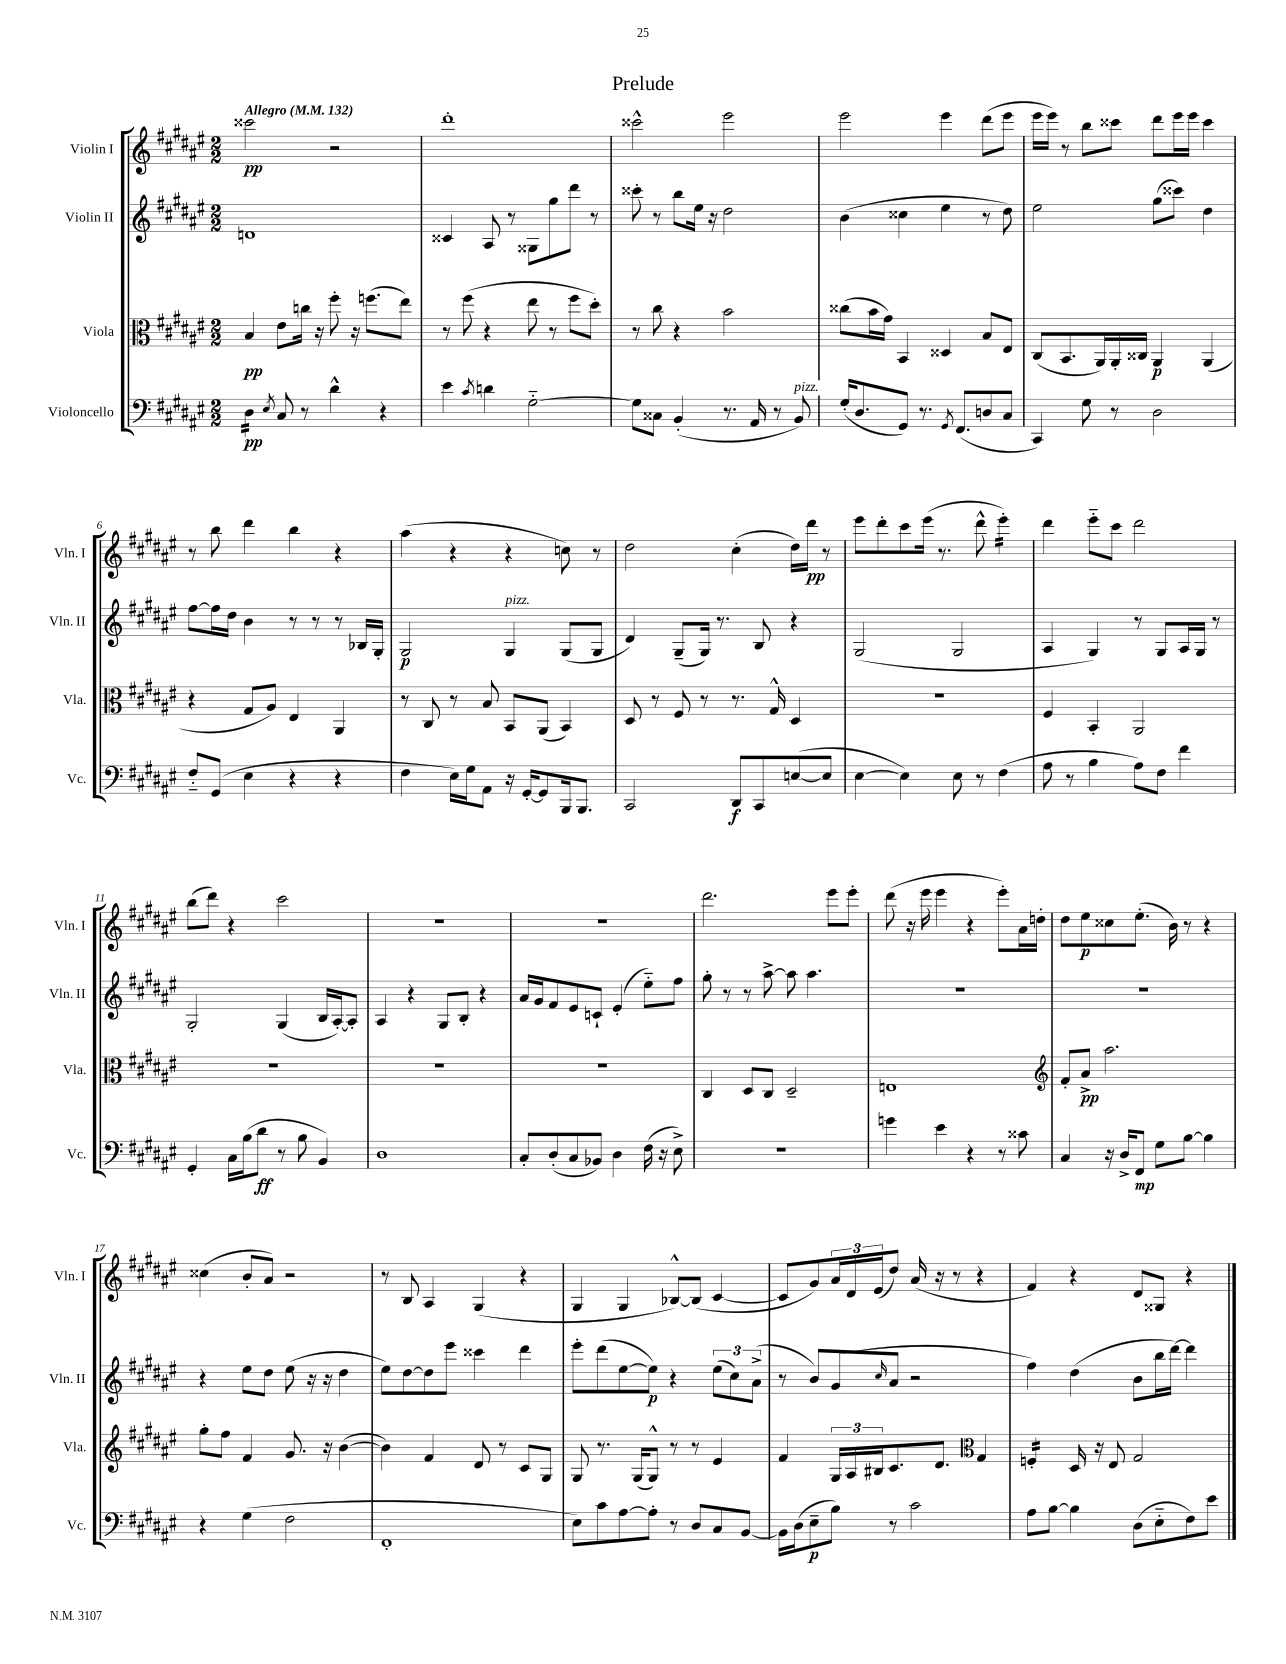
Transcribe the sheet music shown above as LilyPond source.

\header { title = "Prelude" }
<<
\new StaffGroup <<
\new Staff = "s0" \with { instrumentName = "Violin I" shortInstrumentName = "Vln. I" } {
    \clef treble \key fis \major \numericTimeSignature \time 2/2 \tempo "Allegro" 4 = 132
    cisis'''2\pp r2 |
    dis'''1-. |
    cisis'''2-^ eis'''2 |
    eis'''2 eis'''4 dis'''8( eis'''8 |
    eis'''16 eis'''16) r8 b''8 cisis'''8 dis'''8 eis'''16 eis'''16 cisis'''4 |
    r8 b''8 dis'''4 b''4 r4 |
    ais''4( r4 r4 c''8) r8 |
    dis''2 cis''4-.( dis''16) dis'''16\pp r8 |
    eis'''8 dis'''8-. cis'''8 eis'''16( r8. dis'''8-^ eis'''4:16-.) |
    dis'''4 eis'''8-_ cis'''8 dis'''2 |
    b''8( dis'''8) r4 cis'''2 |
    R1 |
    r1 |
    dis'''2. eis'''8 eis'''8-. |
    dis'''8( r16 eis'''16 eis'''4 r4 eis'''8-.) ais'16 d''16-. |
    dis''8 eis''8\p cisis''8 eis''8.-.( b'16) r8 r4 |
    cisis''4( b'8-. ais'8) r2 |
    r8 b8 ais4 gis4( r4 |
    gis4 gis4 bes8~-^) bes8( cis'4~ |
    cis'8 gis'8) \tuplet 3/2 { ais'16 dis'16 eis'16( } dis''8) ais'16( r16 r8 r4 |
    fis'4) r4 dis'8 gisis8 r4 \bar "|." |
}
\new Staff = "s1" \with { instrumentName = "Violin II" shortInstrumentName = "Vln. II" } {
    \clef treble \key fis \major \numericTimeSignature \time 2/2
    d'1 |
    cisis'4 ais8 r8 gisis8 gis''8 dis'''8 r8 |
    cisis'''8-. r8 b''8 eis''16 r16 dis''2 |
    b'4( cisis''4 eis''4 r8 dis''8) |
    eis''2 gis''8( cisis'''8) dis''4 |
    fis''8~ fis''16 dis''16 b'4 r8 r8 r8 bes16 gis16-. |
    gis2\p gis4^\markup { \italic "pizz." } gis8( gis8 |
    dis'4) gis8--( gis16) r8. b8 r4 |
    gis2( gis2 |
    ais4 gis4) r8 gis8 ais16 gis16 r8 |
    gis2-. gis4( b16 ais16~-.) ais8-. |
    ais4 r4 gis8 b8-. r4 |
    ais'16 gis'16 fis'8 eis'8 c'8-! eis'4-.( eis''8-_) fis''8 |
    gis''8-. r8 r8 ais''8~-> ais''8 ais''4. |
    R1 |
    R1 |
    r4 eis''8 dis''8 eis''8( r16 r16 dis''4 |
    eis''8) dis''8~ dis''8 eis'''8 cisis'''4 dis'''4 |
    eis'''8-. dis'''8( eis''8~ eis''8\p) r4 \tuplet 3/2 { eis''8( cis''8) ais'8->( } |
    r8 b'8) gis'8( \grace { cis''16 } ais'8 r2 |
    fis''4) dis''4( b'8 b''16 dis'''16~) dis'''4 \bar "|." |
}
\new Staff = "s2" \with { instrumentName = "Viola" shortInstrumentName = "Vla." } {
    \clef alto \key fis \major \numericTimeSignature \time 2/2
    b4\pp eis'8 c''16 r16 fis''8-. r16 f''8.( eis''8) |
    r8 fis''8( r4 eis''8 r8 fis''8 dis''8-.) |
    r8 cis''8 r4 b'2 |
    cisis''8( b'16 gis'16) b,4 disis4 b8 eis8 |
    cis8( b,8. ais,16) ais,16-. cisis16 ais,4\p ais,4( |
    r4 gis8 ais8) eis4 ais,4 |
    r8 cis8 r8 b8 b,8 ais,8( b,4) |
    dis8 r8 fis8 r8 r8. gis16-^ dis4 |
    R1 |
    fis4 b,4-. ais,2 |
    R1 |
    R1 |
    R1 |
    cis4 dis8 cis8 dis2-- |
    e1 |
    \clef treble fis'8-. ais'8->\pp ais''2. |
    gis''8-. fis''8 fis'4 gis'8. r16 b'4~( |
    b'4) fis'4 dis'8 r8 cis'8 gis8 |
    gis8 r8. gis16( gis8-^) r8 r8 eis'4 |
    fis'4 \tuplet 3/2 { gis16 ais16 bis16 } cis'8. dis'8. \clef alto gis4 |
    f4:16-. dis16 r16 eis8 gis2 \bar "|." |
}
\new Staff = "s3" \with { instrumentName = "Violoncello" shortInstrumentName = "Vc." } {
    \clef bass \key fis \major \numericTimeSignature \time 2/2
    dis4:16\pp \acciaccatura { eis8 } cis8 r8 dis'4-^ r4 |
    eis'4 \acciaccatura { cis'8 } d'4 gis2~-_ |
    gis8 cisis8 b,4-.( r8. ais,16 r8 b,8^\markup { \italic "pizz." }) |
    gis16-.( dis8. gis,8) r8. \acciaccatura { gis,8 } fis,8.( d8 cis8 |
    cis,4) gis8 r8 dis2 |
    fis8-_ gis,8( eis4 r4 r4 |
    fis4 eis16) gis16 ais,8 r16 gis,16~-. gis,8 b,,16 b,,8. |
    cis,2 dis,8\f cis,8 e8~( e8 |
    eis4~ eis4) eis8 r8 fis4( |
    ais8 r8 b4 ais8) fis8 fis'4 |
    gis,4-. cis16 b16( dis'8\ff r8 b8 b,4) |
    dis1 |
    cis8-. dis8-.( cis8 bes,8) dis4 fis16( r16 eis8->) |
    R1 |
    g'4 eis'4 r4 r8 cisis'8 |
    cis4 r16 dis16-> fis,8\mp gis8 b8~ b4 |
    r4 gis4( fis2 |
    fis,1-. |
    eis8) cis'8 ais8~ ais8-. r8 dis8 cis8 b,8~ |
    b,16 dis16( eis8--\p b8) r8 cis'2 |
    ais8 b8~ b4 dis8( eis8-_ fis8) eis'8 \bar "|." |
}
>>
>>
